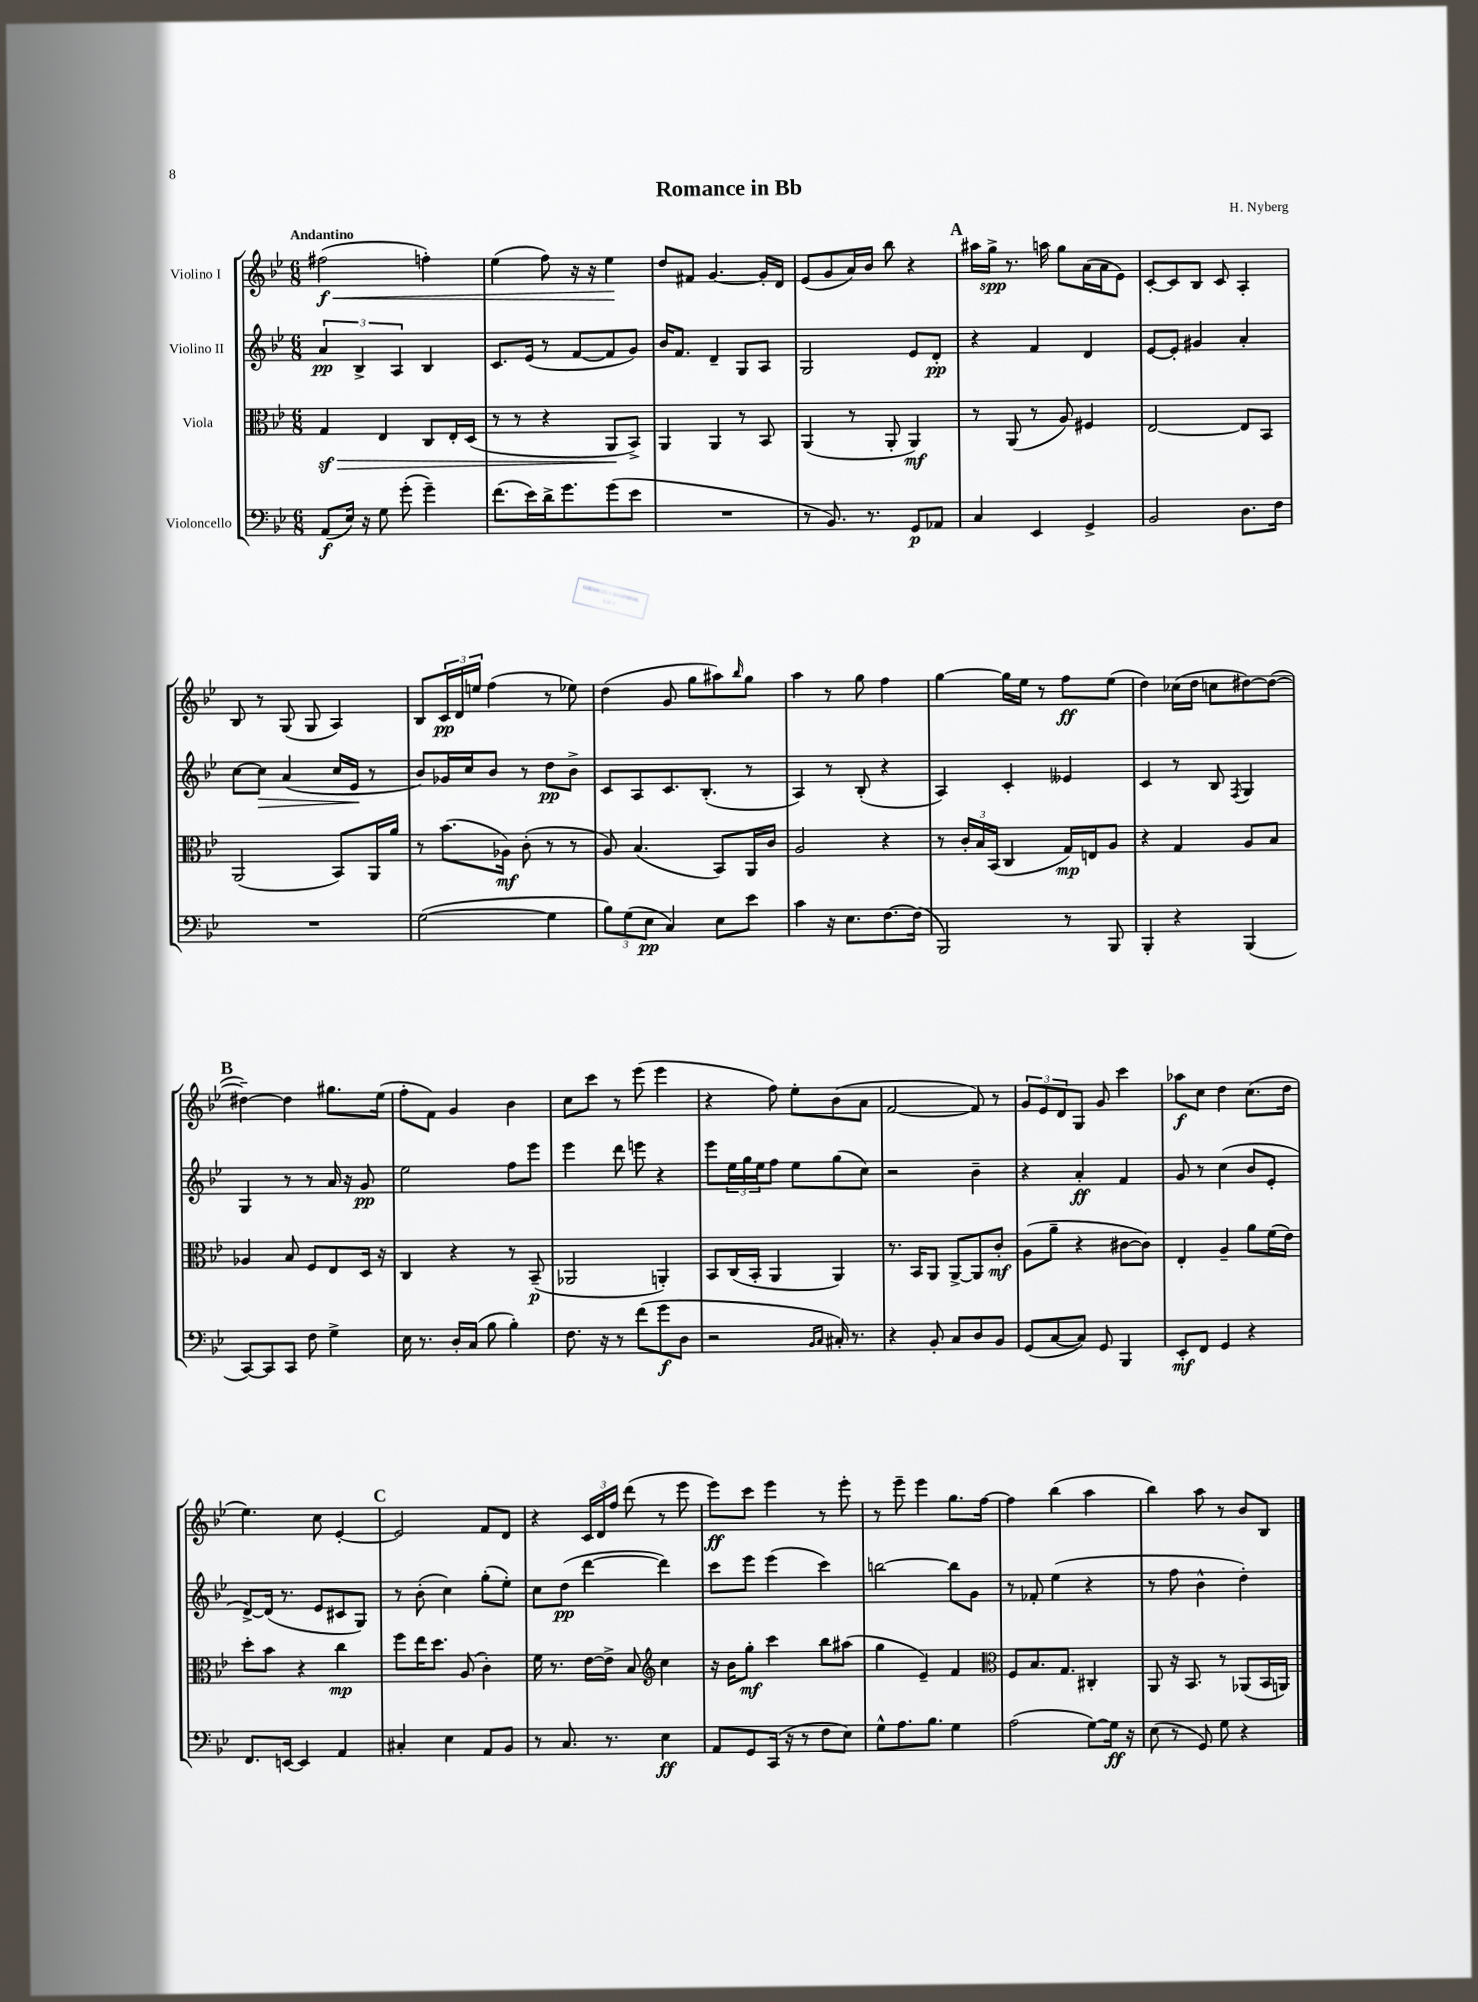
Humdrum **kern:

**kern	**kern	**kern	**kern
*staff4	*staff3	*staff2	*staff1
*clefF4	*clefC3	*clefG2	*clefG2
*k[b-e-]	*k[b-e-]	*k[b-e-]	*k[b-e-]
*M6/8	*M6/8	*M6/8	*M6/8
(8AA	4G	6a	(2ff#
16E-)	.	.	.
.	.	6B-^	.
16r	.	.	.
8G	4E-	.	.
.	.	6A	.
(8g'	.	.	.
4g~)	8C	4B-	4ff')
.	16E-'	.	.
.	(16D	.	.
=	=	=	=
(8.f	8r	8.c	(4ee-
.	8r	.	.
16e-)	.	(16e-	.
16d^	4r	8r	8ff)
8.g	.	.	.
.	.	[8f	16r
.	.	.	16r
(8g	8AA	8f]	4ee-
8e-	8BB-^)	8g)	.
=	=	=	=
2.r	4AA	16b-	8dd
.	.	8.f	.
.	.	.	8f#
.	4AA	4d~	[4.g
.	8r	8G	.
.	8BB-	8A	16g']
.	.	.	16d
=	=	=	=
8r	(4AA	2G	(8e-
8.BB-)	.	.	8g
.	8r	.	16a)
8.r	.	.	16b-
.	8AA'	.	8bb-
8GG	4AA)	8e-	4r
8AA-	.	8d'	.
=	=	=	=
4C	8r	4r	16aa#
.	.	.	16gg^
.	(8AA	.	8.r
4EE-	8r	4f	.
.	.	.	16aa
.	8A)	.	8gg
4GG^	4F#	4d	(16a
.	.	.	16a
.	.	.	8e-)
=	=	=	=
2BB-	[2E-	[8e-	[8c'
.	.	8e-']	8c]
.	.	4g#	8B-
.	.	.	8c
8.D	8E-]	4a'	4A'
.	8BB-	.	.
16F	.	.	.
=	=	=	=
2.r	(2AA	[8cc	8B-
.	.	8cc]	8r
.	.	(4a	(8G
.	.	.	8G
.	8BB-)	16cc	4A)
.	.	16e-	.
.	16AA	8r	.
.	16a	.	.
=	=	=	=
([2G	8r	8b-)	8B-
.	(8.b-	16g-	24c
.	.	.	24d
.	.	16cc	.
.	.	.	24ee
.	.	8b-	(4ff
.	16A-)	.	.
.	(8c'	8r	.
4G]	8r	8dd	8r
.	8r	8b-^	8ee-)
=	=	=	=
12B-)	8A)	8c	(4dd
(12G	.	.	.
.	(4.B-	8A	.
12E-	.	.	.
4C)	.	8.c	8g
.	.	.	8gg
.	.	(8.B-'	.
8E-	8BB-)	.	8aa#)
.	.	.	16qqbb-
8e-	16AA	8r	8gg
.	16c	.	.
=	=	=	=
4c	2A	4A)	4aa
16r	.	8r	8r
8.E-	.	.	.
.	.	(8B-'	8gg
[8.F	4r	4r	4ff
(16F]	.	.	.
=	=	=	=
2BBB-)	8r	4A)	[4gg
.	24c'	.	.
.	24B-	.	.
.	(24BB-	.	.
.	4C	4c'	16gg]
.	.	.	16ee-
.	.	.	8r
8r	16G)	4e--	8ff
.	16E	.	.
8BBB-	8A	.	(8ee-
=	=	=	=
4BBB-'	4r	4c	4dd)
4r	4G	8r	(16cc-
.	.	.	16dd
.	.	8B-	8cc
.	.	8qF	.
(4BBB-	8A	4G	[8dd#)
.	8B-	.	(8dd#_
=	=	=	=
[8CC)	4A-	4G	4dd#~_)
8CC]	.	.	.
8CC	8B-	8r	4dd#]
8F	8F	8r	.
4G^	8E-	16a	8.gg#
.	.	16r	.
.	16D	8g	.
.	16r	.	(16ee-
=	=	=	=
16E-	4C	2ee-	8ff'
8.r	.	.	.
.	.	.	8f)
16D'	4r	.	4g
(16C	.	.	.
8B-	.	.	.
4B-')	8r	8ff	4b-
.	(8BB-~	8eee-	.
=	=	=	=
8.F	2AA-	4eee-	8cc
.	.	.	8ccc
16r	.	.	.
8r	.	8ddd	8r
(8f	.	8eee	(8eee-
8g	4AA')	4r	4eee-
8D	.	.	.
=	=	=	=
2r	8BB-	8eee-	4r
.	(16C	24ee-	.
.	.	24gg	.
.	16BB-'	.	.
.	.	24ee-	.
.	4AA	8ff	8ff)
.	.	8ee-	8ee-'
16qqBB-	.	.	.
16qqC	.	.	.
16C#')	4AA)	(8gg	(8b-
8.r	.	.	.
.	.	8cc)	8a
=	=	=	=
4r	8.r	2r	[2f
.	16BB-	.	.
8BB-'	8AA	.	.
8C	[8AA^	.	.
8D	8AA]	4b-~	8f])
8BB-	8c'	.	8r
=	=	=	=
(8GG	(8A	4r	12g
.	.	.	12e-
[8C	8a~	.	.
.	.	.	12d
8C])	4r	4a'	8G
8GG	.	.	8g
4BBB-	[8c#	4f	4ccc
.	8c#])	.	.
=	=	=	=
8EE-'	4E-'	8g	8aa-
8FF	.	8r	8cc
4GG	4A~	(4cc	4dd
4r	8a	8b-	(8.cc
.	(16f	8e-'	.
.	16e-)	.	16dd
=	=	=	=
8.FF	8dd'	[8d^)	4.ee-)
.	8b-	(16d]	.
[16EE	.	8.r	.
4EE]	4r	.	.
.	.	8e-	8cc
4AA	4cc	8c#	[4e-'
.	.	8G)	.
=	=	=	=
4C#'	8ff	8r	2e-]
.	16ee-	(8b-'	.
.	8.dd	.	.
4E-	.	4cc)	.
.	(8A	.	.
8AA	4c')	(8gg'	8f
8BB-	.	8ee-')	8d
=	=	=	=
8r	16f	8cc	4r
.	8.r	.	.
8.C	.	(8dd	.
.	[16e-	[4ddd	24c
.	.	.	24d
8.r	16e-^]	.	.
.	.	.	24ff
.	8B-	.	(8ddd
*	*clefG2	*	*
4E-	4cc	4ddd])	8r
.	.	.	8eee-
=	=	=	=
8AA	16r	8ccc	8eee-)
.	16b-	.	.
8GG	8gg'	8eee-	8ccc
(16CC	4ccc	(4eee-	4eee-
16r	.	.	.
8r	.	.	.
8F	8bb-	4ccc)	8r
8E-)	(8aa#	.	8eee-'
=	=	=	=
8G^^	4gg	[2bb	8r
8.A	.	.	8eee-~
.	4e-~)	.	4eee-
8.B-	.	.	.
4G	4f	8bb]	8.gg
.	.	8g	.
.	.	.	[16ff
=	=	=	=
*	*clefC3	*	*
(2A	8F	8r	4ff]
.	8.B-	8f-'	.
.	.	(4ee-	(4bb-
.	8.G	.	.
[8G)	4C#'	4r	4aa
16G]	.	.	.
16r	.	.	.
=	=	=	=
(8E-	8AA	8r	4bb-)
8r	16r	8ff	.
.	8.BB-	.	.
8GG)	.	4b-^^	8aa
8G	8r	.	8r
4r	(8AA-	4dd')	8b-
.	16BB-	.	8B-
.	16AA)	.	.
==	==	==	==
*-	*-	*-	*-
